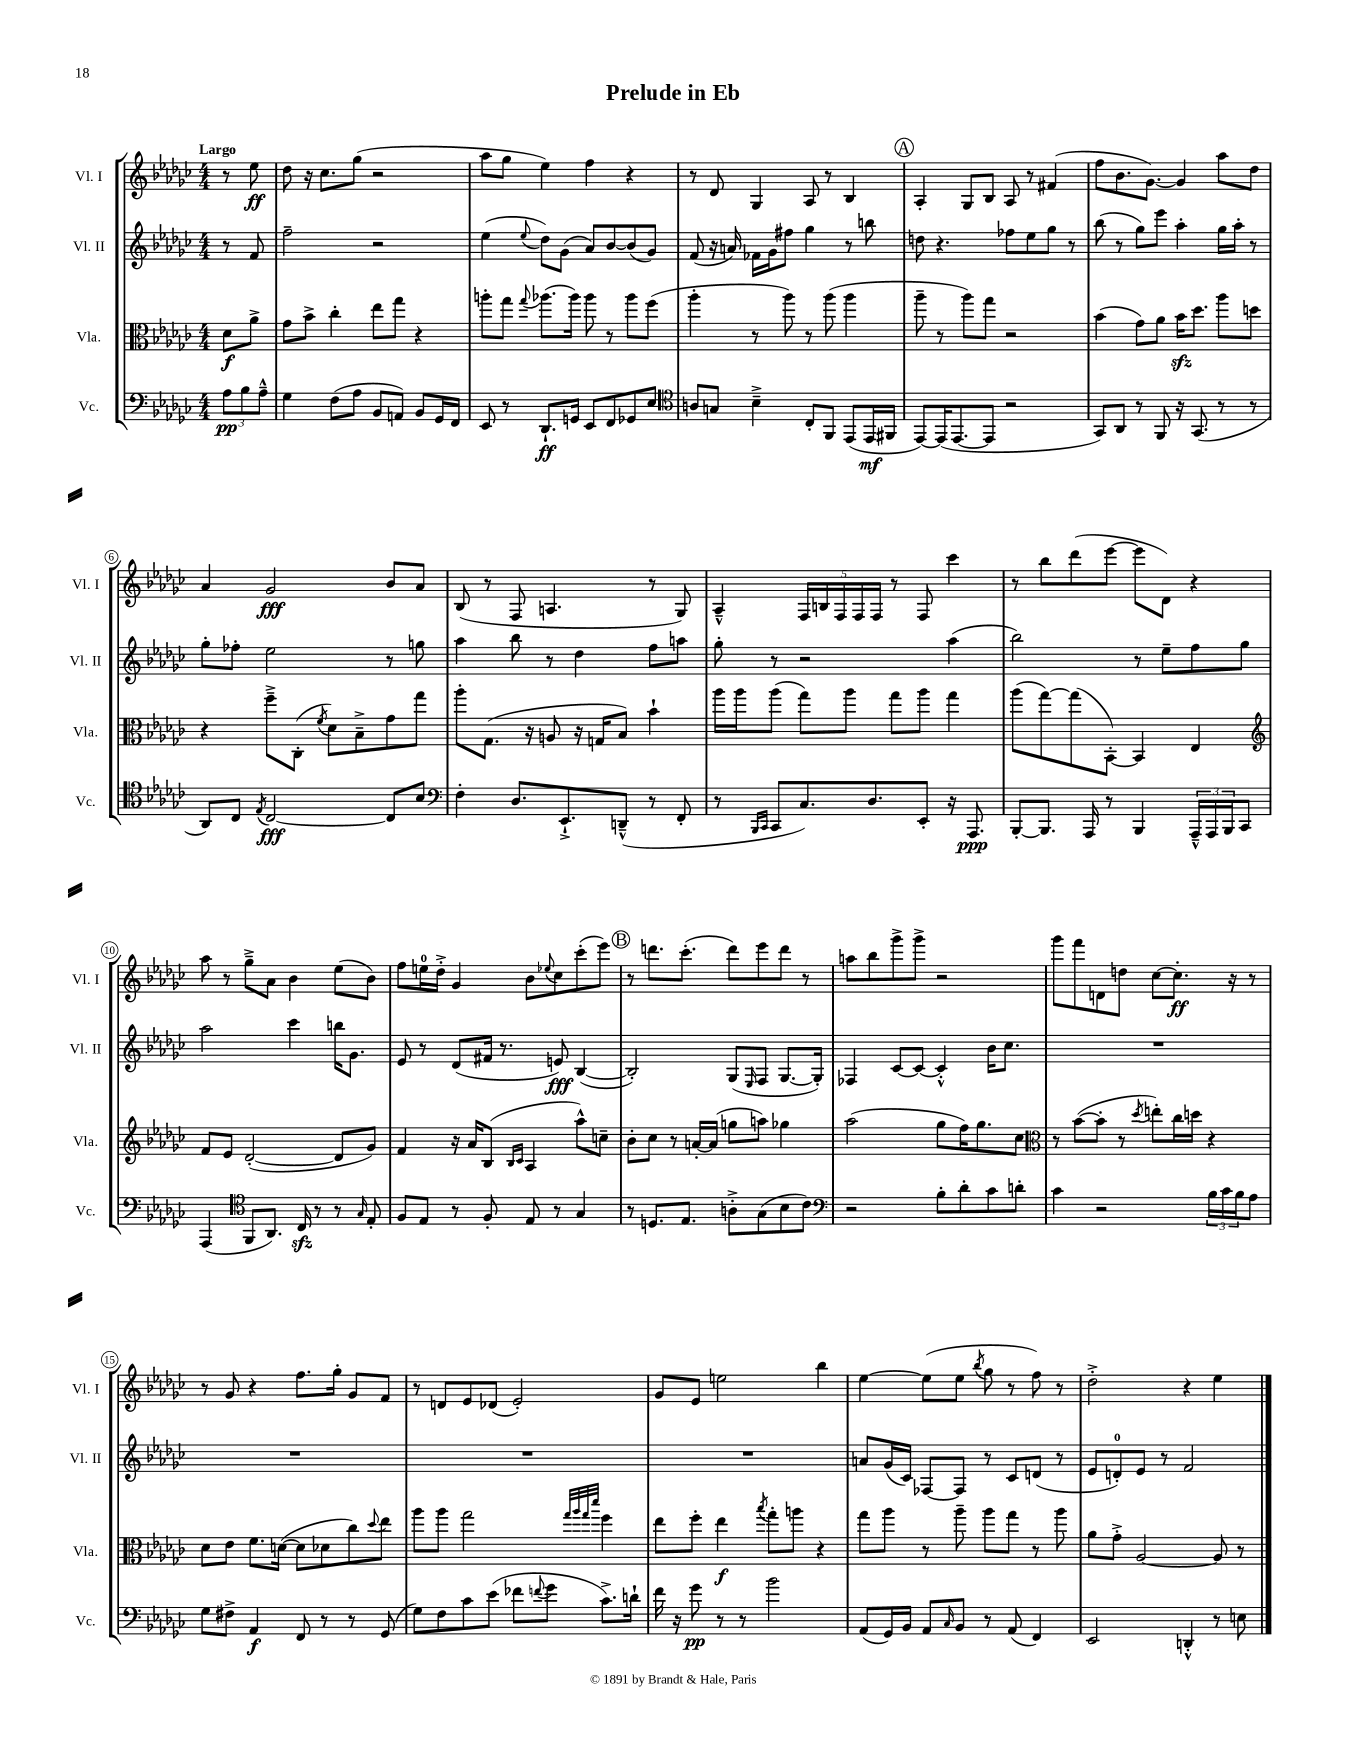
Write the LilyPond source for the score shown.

\header { title = "Prelude in Eb" }
<<
\new StaffGroup <<
\new Staff = "s0" \with { instrumentName = "Vl. I" shortInstrumentName = "Vl. I" } {
    \clef treble \key ges \major \numericTimeSignature \time 4/4 \partial 4 \tempo "Largo"
    r8 ees''8\ff |
    des''8 r16 ces''8. ges''8( r2 |
    aes''8 ges''8 ees''4) f''4 r4 |
    r8 des'8 ges4 aes8 r8 bes4 |
    \mark \markup { \circle "A" } aes4-. ges8 bes8 aes8 r8 fis'4( |
    f''8 bes'8. ges'8.~) ges'4 aes''8 des''8 |
    aes'4 ges'2\fff bes'8 aes'8 |
    bes8( r8 f8 a4. r8 ges8) |
    aes4---^ \tuplet 5/4 { f16 b16 f16 f16 f16 } r8 f8 ces'''4 |
    r8 bes''8 des'''8( ees'''8~ ees'''8 des'8) r4 |
    aes''8 r8 ges''8---> aes'8 bes'4 ees''8( bes'8) |
    f''8 e''16-0 des''16-.-> ges'4 bes'8 \appoggiatura { ees''8 } ces''8 ces'''8-.( ees'''8) |
    \mark \markup { \circle "B" } r8 d'''8. ces'''8.-.( d'''8) ees'''8 d'''8 r8 |
    a''8 bes''8 ges'''8-> ges'''8-> r2 |
    ges'''8 f'''8 d'8 d''8 ces''8~ ces''8.-.\ff r16 r8 |
    r8 ges'8 r4 f''8. ges''16-. ges'8 f'8 |
    r8 d'8 ees'8 des'8( ees'2-.) |
    ges'8 ees'8 e''2 bes''4 |
    ees''4~ ees''8( ees''8 \acciaccatura { bes''8 } ges''8 r8 f''8) r8 |
    des''2-.-> r4 ees''4 \bar "|." |
}
\new Staff = "s1" \with { instrumentName = "Vl. II" shortInstrumentName = "Vl. II" } {
    \clef treble \key ges \major \numericTimeSignature \time 4/4 \partial 4
    r8 f'8 |
    f''2-- r2 |
    ees''4( \appoggiatura { ees''8 } des''8) ges'8( aes'8) bes'8~ bes'8( ges'8) |
    f'8( r16 a'16) fes'16 ges'16 fis''8 ges''4 r8 b''8 |
    \mark \markup { \circle "A" } d''8 r4. fes''8 ees''8 ges''8 r8 |
    bes''8( r8 ges''8) ees'''8 aes''4-. ges''16 aes''16-. r8 |
    ges''8-. fes''8-. ees''2 r8 g''8 |
    aes''4 bes''8 r8 des''4 f''8 a''8 |
    ges''8-. r8 r2 aes''4( |
    bes''2) r8 ees''8-- f''8 ges''8 |
    aes''2 ces'''4 b''16 ges'8. |
    ees'8 r8 des'8( fis'16 r8. e'8\fff) bes4~( |
    \mark \markup { \circle "B" } bes2-.) ges8( \grace { ees16 } f8 ges8.~ ges16-.) |
    fes4 ces'8~ ces'8~ ces'4-.-^ bes'16 ces''8. |
    R1 |
    R1 |
    R1 |
    R1 |
    a'8 ges'16( ces'16) fes8~ fes8 r8 ces'8 d'8( r8 |
    ees'8 d'8-0-.) ees'8 r8 f'2 \bar "|." |
}
\new Staff = "s2" \with { instrumentName = "Vla." shortInstrumentName = "Vla." } {
    \clef alto \key ges \major \numericTimeSignature \time 4/4 \partial 4
    des'8\f aes'8-> |
    ges'8 bes'8-> ces''4-. ees''8 ges''8 r4 |
    a''8-. ges''8 \appoggiatura { ges''8 } aes''8.( aes''16) aes''8 r8 aes''8 f''8( |
    aes''4-. r8 aes''8) r8 aes''8( aes''4 |
    \mark \markup { \circle "A" } aes''8-- r8 aes''8) ges''8 r2 |
    bes'4( ges'8) aes'8 bes'16\sfz des''8. aes''8 d''8 |
    r4 f''8---> ces8-.( \acciaccatura { f'8 } des'8) bes8---> ges'8 ges''8 |
    aes''8-. ges8.( r16 a8 r16 g16 bes8) bes'4-! |
    aes''16 aes''16 aes''8( ges''8) aes''8 ges''8 aes''8 ges''4 |
    aes''8( ges''8~) ges''8( bes,8~-.) bes,4 ees4 |
    \clef treble f'8 ees'8 des'2~-.( des'8 ges'8) |
    f'4 r16 aes'16 bes8( \grace { bes16 ces'16 } aes4 aes''8-^) c''8-- |
    \mark \markup { \circle "B" } bes'8-. ces''8 r8 a'16~-. a'16( g''8 a''8) ges''4 |
    aes''2( ges''8 f''16) ges''8. ces''8 |
    \clef alto r8 bes'8~( bes'8-. r8 \acciaccatura { des''8 } e''8-.) ces''16 d''16 r4 |
    des'8 ees'8 f'8. d'16~( d'8 des'8 ces''8) \appoggiatura { des''8 } ees''8 |
    aes''8 aes''8 ges''2 \grace { ges''32 aes''32 ges''32 des'''32 } f''4 |
    ees''8 f''8-. ees''4\f \acciaccatura { bes''8 } ges''8-. a''8 r4 |
    ges''8 aes''8 r8 aes''8-- aes''8 ges''8 r8 aes''8 |
    aes'8 ges'8-.-> aes2~ aes8 r8 \bar "|." |
}
\new Staff = "s3" \with { instrumentName = "Vc." shortInstrumentName = "Vc." } {
    \clef bass \key ges \major \numericTimeSignature \time 4/4 \partial 4
    \tuplet 3/2 { aes8\pp bes8 aes8---^ } |
    ges4 f8( aes8 bes,8 a,8) bes,8 ges,16 f,16 |
    ees,8 r8 des,8.-!\ff g,16 ees,8 f,8 ges,8 ees8 |
    \clef tenor a8 g8 bes4---> ces8-. f,8 ees,8( ees,16\mf fis,16 |
    \mark \markup { \circle "A" } ees,8~) ees,16( ees,8.~ ees,8 r2 |
    ges,8) aes,8 r8 f,8 r16 ges,8.( r8 r8 |
    aes,8) ces8 \acciaccatura { ees8 } ces2~\fff ces8 bes8 |
    \clef bass f4-. des8. ees,8.-!-> d,8---^( r8 f,8-. |
    r8 \grace { bes,,16 ces,16 } ces,8 ces8.) des8. ees,8-. r16 aes,,8.\ppp |
    bes,,8~-. bes,,8. aes,,16 r8 bes,,4 \tuplet 3/2 { aes,,16---^ aes,,16 bes,,16 } ces,8 |
    aes,,4( \clef tenor f,8 aes,8.) ces16\sfz r8 r8 \grace { ges16 } ees8-. |
    f8 ees8 r8 f8-. ees8 r8 ges4 |
    \mark \markup { \circle "B" } r8 d8. ees8. a8-.-> ges8( bes8 ces'8) |
    \clef bass r2 bes8-. des'8-. ces'8 d'8-. |
    ces'4 r2 \tuplet 3/2 { bes16 ces'16 bes16 } aes8 |
    ges8 fis8-> aes,4\f f,8 r8 r8 ges,8( |
    ges8) f8 ces'8 ees'8( fes'8 \appoggiatura { f'8 } ges'8 ces'8.->) d'16-! |
    f'16 r16 ges'8\pp r8 r8 bes'2 |
    aes,8( ges,16) bes,16 aes,8 \grace { ces16 } bes,8 r8 aes,8( f,4) |
    ees,2 d,4-.-^ r8 e8 \bar "|." |
}
>>
>>
\layout { \context { \Score \override BarNumber.stencil = #(make-stencil-circler 0.1 0.3 ly:text-interface::print) } }
